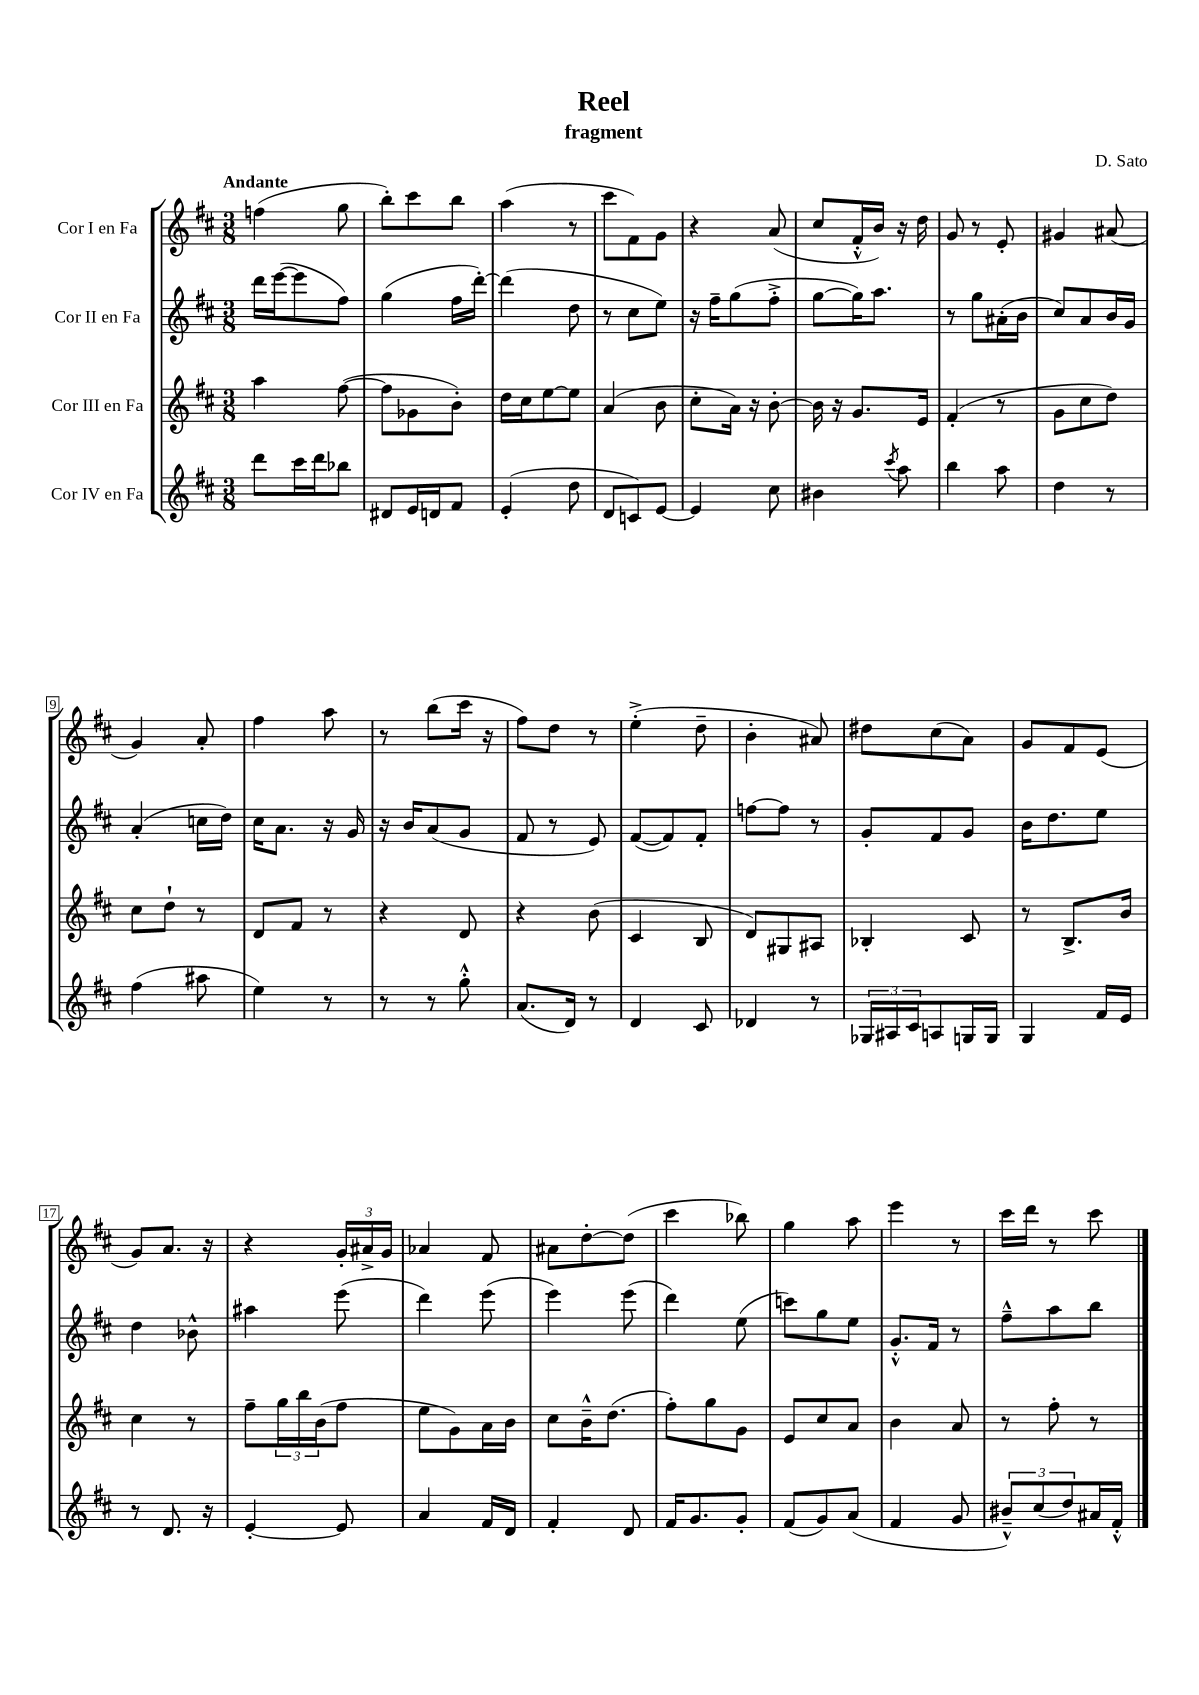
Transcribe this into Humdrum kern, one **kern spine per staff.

**kern	**kern	**kern	**kern
*part4	*part3	*part2	*part1
*staff4	*staff3	*staff2	*staff1
*I"Cor IV en Fa	*I"Cor III en Fa	*I"Cor II en Fa	*I"Cor I en Fa
*clefG2	*clefG2	*clefG2	*clefG2
*k[f#c#]	*k[f#c#]	*k[f#c#]	*k[f#c#]
*M3/8	*M3/8	*M3/8	*M3/8
=1	=1	=1	=1
!	!	!	!LO:TX:a:B:t=Andante
8ddd\L	4aa\	16ddd\LL	(4ffn\
.	.	([16eee\J	.
16ccc#\L	.	8eee\]	.
16ddd\J	.	.	.
8bb-X\J	([8ff#\	8ff#\J)	8gg\
=2	=2	=2	=2
8d#X/L	8ff#\L]	(4gg\	8bb'\L)
16e/L	8g-X\	.	8ccc#\
16dn/J	.	.	.
8f#/J	8b'\J)	16ff#\LL	8bb\J
.	.	[16ddd'\JJ)	.
=3	=3	=3	=3
(4e'/	16dd\LL	(4ddd\]	(4aa\
.	16cc#\J	.	.
.	[8ee\	.	.
8dd\	8ee\J]	8dd\	8r
=4	=4	=4	=4
8d/L	(4a/	8r	8ccc#\L
8cn/)	.	8cc#\L	8f#\)
[8e/J	8b\	8ee\J)	8g\J
=5	=5	=5	=5
4e/]	8cc#'\L	16r	4r
.	.	16ff#~\KL	.
.	16a\Jk)	(8gg\	.
.	16r	.	.
8cc#\	[8b'\	8ff#'^\J	(8a/
=6	=6	=6	=6
4b#X\	16b\]	[8gg\L	8cc#/L
.	16r	.	.
.	8.g/L	16gg\K])	16f#'^^/L
.	.	8.aa\J	16b/JJ)
8qccc#/	.	.	.
8aa\	.	.	16r
.	16e/Jk	.	16dd\
=7	=7	=7	=7
4bb\	(4f#'/	8r	8g/
.	.	8gg\L	8r
8aa\	8r	(16a#X'\L	8e'/
.	.	16b\JJ	.
=8	=8	=8	=8
4dd\	8g\L	8cc#/L)	4g#X/
.	8cc#\	8a/	.
8r	8dd\J)	16b/L	(8a#X/
.	.	16g/JJ	.
!!LO:LB:g=z
=9	=9	=9	=9
(4ff#\	8cc#\L	(4a'/	4g/)
.	8dd`\J	.	.
8aa#X\	8r	16ccn\LL	8a'/
.	.	16dd\JJ)	.
=10	=10	=10	=10
4ee\)	8d/L	16cc#\KL	4ff#\
.	.	8.a\J	.
.	8f#/J	.	.
8r	8r	16r	8aa\
.	.	16g/	.
=11	=11	=11	=11
8r	4r	16r	8r
.	.	16b/KL	.
8r	.	(8a/	(8bb\L
8gg'^^\	8d/	8g/J	16ccc#\Jk
.	.	.	16r
=12	=12	=12	=12
(8.a/L	4r	8f#/	8ff#\L)
.	.	8r	8dd\J
16d/Jk)	.	.	.
8r	(8b\	8e/)	8r
=13	=13	=13	=13
4d/	4c#/	([8f#/L	(4ee'^\
.	.	8f#/])	.
8c#/	8B/	8f#'/J	8dd~\
=14	=14	=14	=14
4d-X/	8d/L)	[8ffn\L	4b'\
.	8G#X/	8ff\J]	.
8r	8A#X/J	8r	8a#X/)
=15	=15	=15	=15
24G-X/LL	4B-X'/	8g'/L	8dd#X\L
24A#X/	.	.	.
24c#/J	.	.	.
8An/	.	8f#/	(8cc#\
16Gn/L	8c#/	8g/J	8a\J)
16G/JJ	.	.	.
=16	=16	=16	=16
4G/	8r	16b\KL	8g/L
.	.	8.dd\	.
.	8.B^/L	.	8f#/
16f#/LL	.	8ee\J	(8e/J
16e/JJ	16b/Jk	.	.
!!LO:LB:g=z
=17	=17	=17	=17
8r	4cc#\	4dd\	8g/L)
8.d/	.	.	8.a/J
.	8r	8b-X^^\	.
16r	.	.	16r
=18	=18	=18	=18
[4e'/	8ff#~\L	4aa#X\	4r
.	24gg\L	.	.
.	24bb\	.	.
.	(24b\J	.	.
8e/]	8ff#\J	(8eee\	24g'/LL
.	.	.	24a#X^/
.	.	.	24g/JJ
=19	=19	=19	=19
4a/	8ee\L	4ddd\)	4a-X/
.	8g\)	.	.
16f#/LL	16a\L	(8eee\	8f#/
16d/JJ	16b\JJ	.	.
=20	=20	=20	=20
4f#'/	8cc#\L	4eee\)	8a#X\L
.	16b~^^\K	.	[8dd'\
.	(8.dd\J	.	.
8d/	.	(8eee\	(8dd\J]
=21	=21	=21	=21
16f#/KL	8ff#'\L)	4ddd\)	4ccc#\
8.g/	.	.	.
.	8gg\	.	.
8g'/J	8g\J	(8ee\	8bb-X\)
=22	=22	=22	=22
(8f#/L	8e/L	8cccn\L)	4gg\
8g/)	8cc#/	8gg\	.
(8a/J	8a/J	8ee\J	8aa\
=23	=23	=23	=23
4f#/	4b\	8.g'^^/L	4eee\
.	.	16f#/Jk	.
8g/	8a/	8r	8r
=24	=24	=24	=24
12b#X~^^/L)	8r	8ff#~^^\L	16ccc#\LL
.	.	.	16ddd\JJ
(12cc#/	.	.	.
.	8ff#'\	8aa\	8r
12dd/)	.	.	.
16a#X/L	8r	8bb\J	8ccc#\
16f#'^^/JJ	.	.	.
==	==	==	==
*-	*-	*-	*-
